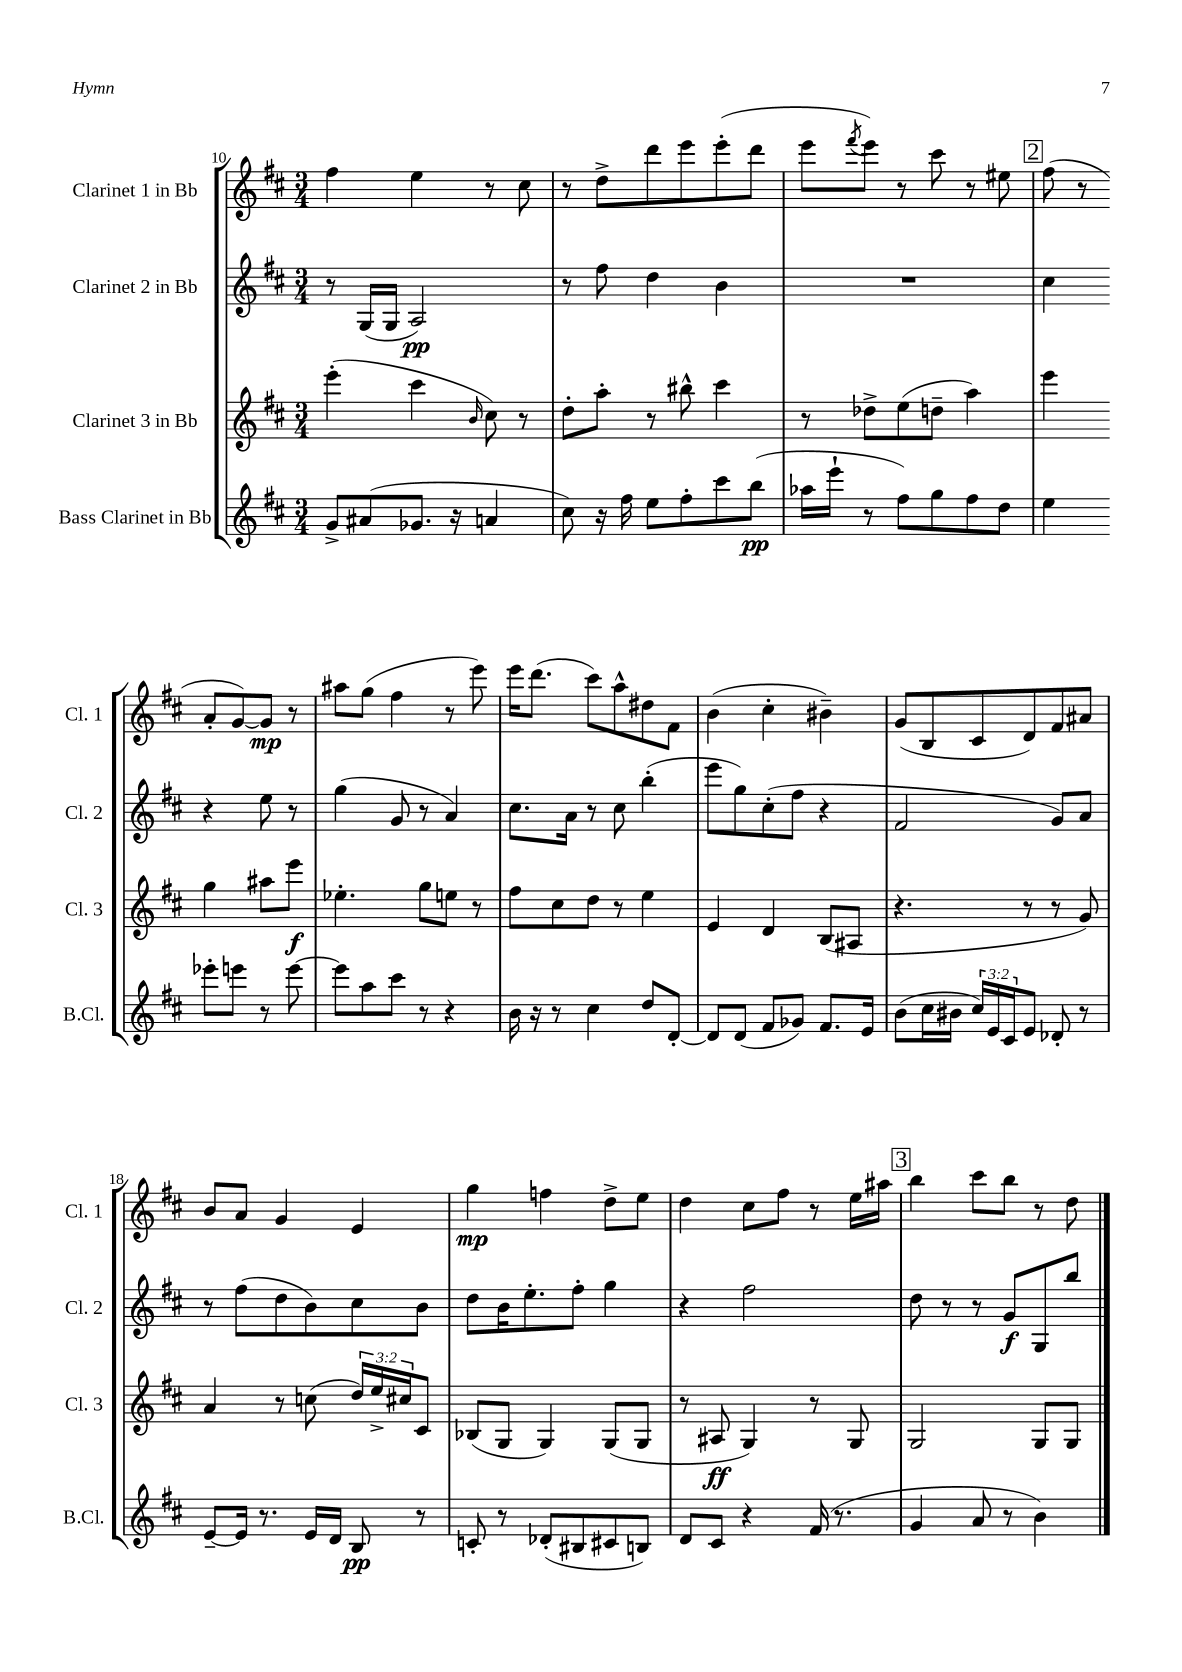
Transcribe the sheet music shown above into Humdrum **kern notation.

**kern	**dynam	**kern	**dynam	**kern	**dynam	**kern	**dynam
*part4	*part4	*part3	*part3	*part2	*part2	*part1	*part1
*staff4	*staff4	*staff3	*staff3	*staff2	*staff2	*staff1	*staff1
*I"Bass Clarinet in Bb	*	*I"Clarinet 3 in Bb	*	*I"Clarinet 2 in Bb	*	*I"Clarinet 1 in Bb	*
*I'B.Cl.	*	*I'Cl. 3	*	*I'Cl. 2	*	*I'Cl. 1	*
*clefG2	*	*clefG2	*	*clefG2	*	*clefG2	*
*k[f#c#]	*	*k[f#c#]	*	*k[f#c#]	*	*k[f#c#]	*
*M3/4	*	*M3/4	*	*M3/4	*	*M3/4	*
=10	=10	=10	=10	=10	=10	=10	=10
8g^/L	.	(4eee'\	.	8r	.	4ff#\	.
(8a#X/	.	.	.	(16G/LL	.	.	.
.	.	.	.	16G/JJ	.	.	.
8.g-X/J	.	4ccc#\	.	2A/)	pp	4ee\	.
16r	.	.	.	.	.	.	.
.	.	16qqb/	.	.	.	.	.
4an/	.	8cc#\)	.	.	.	8r	.
.	.	8r	.	.	.	8cc#\	.
=11	=11	=11	=11	=11	=11	=11	=11
8cc#\)	.	8dd'\L	.	8r	.	8r	.
16r	.	8aa'\J	.	8ff#\	.	8dd^\L	.
16ff#\	.	.	.	.	.	.	.
8ee\L	.	8r	.	4dd\	.	8ddd\	.
8ff#'\	.	8bb#X^^\	.	.	.	8eee\	.
8ccc#\	.	4ccc#\	.	4b\	.	(8eee'\	.
(8bb\J	pp	.	.	.	.	8ddd\J	.
=12	=12	=12	=12	=12	=12	=12	=12
16aa-X\LL	.	8r	.	2.r	.	8eee\L	.
16eee`\JJ	.	.	.	.	.	.	.
.	.	.	.	.	.	8qfff#/	.
8r	.	8dd-X^\L	.	.	.	8eee\J)	.
8ff#\L)	.	(8ee\	.	.	.	8r	.
8gg\	.	8ddn~\J	.	.	.	8ccc#\	.
8ff#\	.	4aa\)	.	.	.	8r	.
8dd\J	.	.	.	.	.	8ee#X\	.
!!LO:REH:place=s1:t=2
=13	=13	=13	=13	=13	=13	=13	=13
4ee\	.	4eee\	.	4cc#\	.	(8ff#\	.
.	.	.	.	.	.	8r	.
8eee-X'\L	.	4gg\	.	4r	.	8a'/L	.
8eeen\J	.	.	.	.	.	[8g/)	.
8r	.	8aa#X\L	.	8ee\	.	8g/J]	mp
[8eee\	.	8eee\J	f	8r	.	8r	.
!!LO:LB:g=z
=14	=14	=14	=14	=14	=14	=14	=14
8eee\L]	.	4.ee-X'\	.	(4gg\	.	8aa#X\L	.
8aa\	.	.	.	.	.	(8gg\J	.
8ccc#\J	.	.	.	8g/	.	4ff#\	.
8r	.	8gg\L	.	8r	.	.	.
4r	.	8een\J	.	4a/)	.	8r	.
.	.	8r	.	.	.	8eee\)	.
=15	=15	=15	=15	=15	=15	=15	=15
16b\	.	8ff#\L	.	8.cc#\L	.	16eee\KL	.
16r	.	.	.	.	.	(8.ddd\J	.
8r	.	8cc#\	.	.	.	.	.
.	.	.	.	16a\Jk	.	.	.
4cc#\	.	8dd\J	.	8r	.	8ccc#\L)	.
.	.	8r	.	8cc#\	.	8aa^^\	.
8dd/L	.	4ee\	.	(4bb'\	.	8dd#X\	.
[8d'/J	.	.	.	.	.	8f#\J	.
=16	=16	=16	=16	=16	=16	=16	=16
8d/L]	.	4e/	.	8eee\L	.	(4b\	.
(8d/J	.	.	.	8gg\)	.	.	.
8f#/L	.	4d/	.	(8cc#'\	.	4cc#'\	.
8g-X/J)	.	.	.	8ff#\J	.	.	.
8.f#/L	.	(8B/L	.	4r	.	4b#X~\)	.
.	.	8A#X/J	.	.	.	.	.
16e/Jk	.	.	.	.	.	.	.
=17	=17	=17	=17	=17	=17	=17	=17
(8b\L	.	4.r	.	2f#/	.	(8g/L	.
16cc#\L	.	.	.	.	.	8B/	.
16b#X\JJ	.	.	.	.	.	.	.
24cc#/LL)	.	.	.	.	.	8c#/	.
24e/	.	.	.	.	.	.	.
24c#/J	.	.	.	.	.	.	.
8e/J	.	8r	.	.	.	8d/)	.
8d-X'/	.	8r	.	8g/L)	.	8f#/	.
8r	.	8g/)	.	8a/J	.	8a#X/J	.
!!LO:LB:g=z
=18	=18	=18	=18	=18	=18	=18	=18
[8e~/L	.	4a/	.	8r	.	8b/L	.
16e/Jk]	.	.	.	(8ff#\L	.	8a/J	.
8.r	.	.	.	.	.	.	.
.	.	8r	.	8dd\	.	4g/	.
16e/LL	.	(8ccn\	.	8b\)	.	.	.
16d/JJ	.	.	.	.	.	.	.
8B/	pp	24dd/LL)	.	8cc#\	.	4e/	.
.	.	24ee^/	.	.	.	.	.
.	.	24cc#X/J	.	.	.	.	.
8r	.	8c#/J	.	8b\J	.	.	.
=19	=19	=19	=19	=19	=19	=19	=19
8cn'/	.	(8B-X/L	.	8dd\L	.	4gg\	mp
8r	.	8G/J	.	16b\K	.	.	.
.	.	.	.	8.ee'\	.	.	.
(8d-X'/L	.	4G/)	.	.	.	4ffn\	.
8B#X/	.	.	.	8ff#'\J	.	.	.
8c#X/	.	(8G/L	.	4gg\	.	8dd^\L	.
8Bn/J)	.	8G/J	.	.	.	8ee\J	.
=20	=20	=20	=20	=20	=20	=20	=20
8d/L	.	8r	.	4r	.	4dd\	.
8c#/J	.	8A#X/	ff	.	.	.	.
4r	.	4G/)	.	2ff#\	.	8cc#\L	.
.	.	.	.	.	.	8ff#\J	.
(16f#/	.	8r	.	.	.	8r	.
8.r	.	.	.	.	.	.	.
.	.	8G/	.	.	.	16ee\LL	.
.	.	.	.	.	.	16aa#X\JJ	.
!!LO:REH:place=s1:t=3
=21	=21	=21	=21	=21	=21	=21	=21
4g/	.	2G/	.	8dd\	.	4bb\	.
.	.	.	.	8r	.	.	.
8a/	.	.	.	8r	.	8ccc#\L	.
8r	.	.	.	8g/L	f	8bb\J	.
4b\)	.	8G/L	.	8G/	.	8r	.
.	.	8G/J	.	8bb/J	.	8dd\	.
==	==	==	==	==	==	==	==
*-	*-	*-	*-	*-	*-	*-	*-
